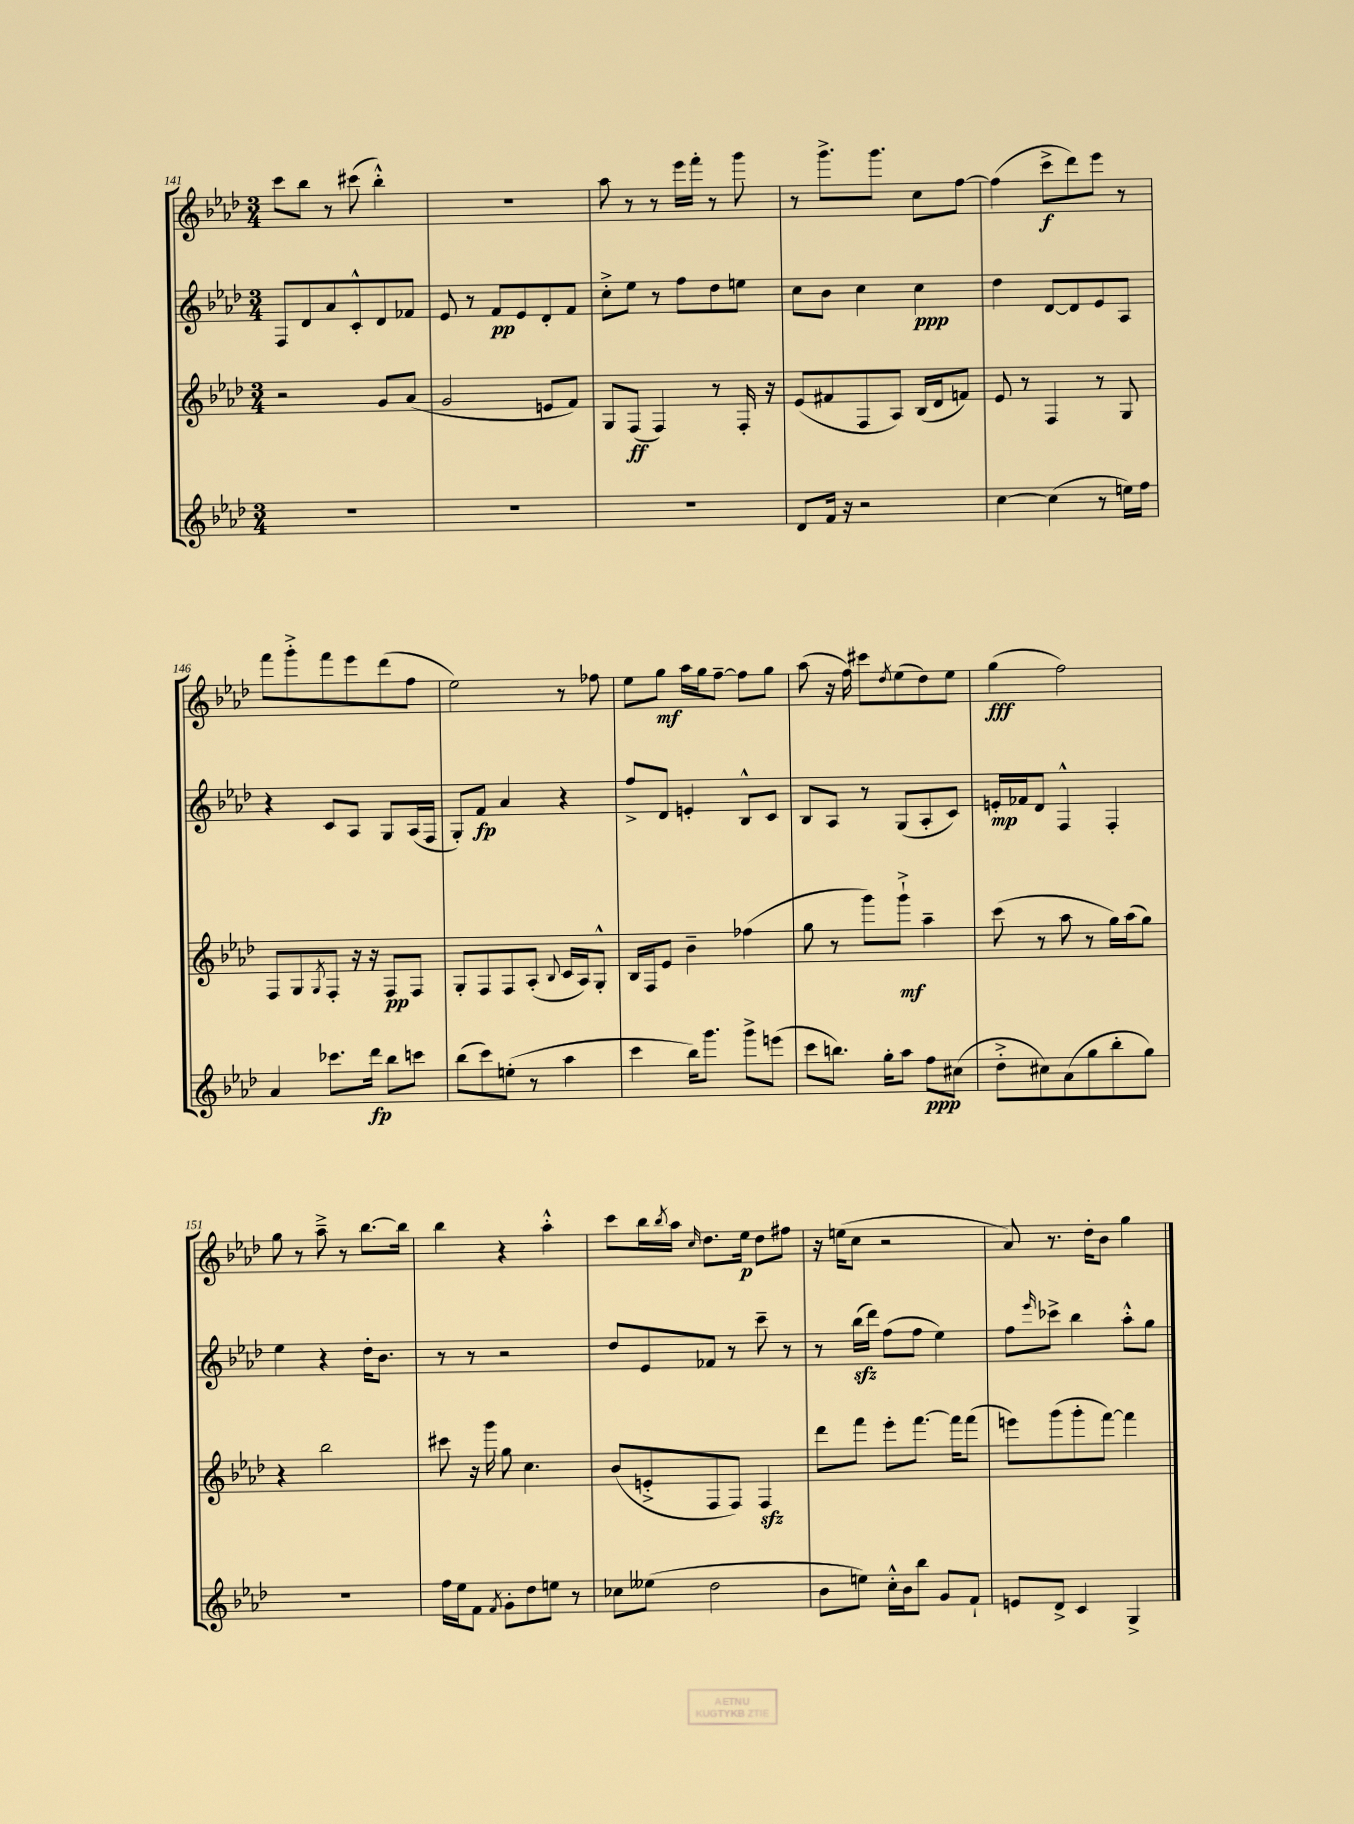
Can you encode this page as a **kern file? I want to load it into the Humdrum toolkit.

**kern	**kern	**kern	**kern
*staff4	*staff3	*staff2	*staff1
*clefG2	*clefG2	*clefG2	*clefG2
*k[b-e-a-d-]	*k[b-e-a-d-]	*k[b-e-a-d-]	*k[b-e-a-d-]
*M3/4	*M3/4	*M3/4	*M3/4
2.r	2r	8F	8ccc
.	.	8d-	8bb-
.	.	8a-	8r
.	.	8c'^^	(8ccc#
.	8g	8d-	4bb-'^^)
.	(8a-	8f-	.
=	=	=	=
2.r	2g	8e-	2.r
.	.	8r	.
.	.	8f	.
.	.	8e-	.
.	8e	8d-'	.
.	8f)	8f	.
=	=	=	=
2.r	8G	8cc'^	8aa-
.	(8F	8ee-	8r
.	4F)	8r	8r
.	.	8ff	16eee-
.	.	.	16fff'
.	8r	8dd-	8r
.	16F'	8ee	8ggg
.	16r	.	.
=	=	=	=
8d-	(8e-	8cc	8r
16f	8f#	8b-	8.ggg^
16r	.	.	.
2r	8F	4cc	.
.	.	.	8.ggg
.	8A-)	.	.
.	(16B-	4cc	8cc
.	16d-	.	.
.	8f)	.	[8ff
=	=	=	=
[4cc	8e-	4dd-	(4ff]
.	8r	.	.
(4cc]	4F	[8d-	8ccc^
.	.	8d-]	8ddd-)
8r	8r	8e-	8eee-
16ee)	8G	8A-	8r
16ff	.	.	.
=	=	=	=
4a-	8F	4r	8fff
.	8G	.	8ggg'^
.	8qG	.	.
8.ccc-	8F'	8c	8fff
.	16r	8A-	8eee-
16ddd-	16r	.	.
8bb-	8F	8G	(8ddd-
8ccc	8F	(16A-	8ff
.	.	16F	.
=	=	=	=
(8bb-	8G'	8G')	2ee-)
8ccc)	8F	8f	.
(8ee'	8F	4a-	.
8r	(8A-'	.	.
.	8qqB-	.	.
4aa-	16c	4r	8r
.	16A-)	.	.
.	8G'^^	.	8ff-
=	=	=	=
4ccc	16B-	8ff^	8ee-
.	16F	.	.
.	8e-	8d-	8gg
16bb-)	4b-~	4e'	16aa-
8.ggg	.	.	16gg
.	.	.	[8ff~
8ggg^	(4ff-	8B-^^	8ff]
(8eee	.	8c	8gg
=	=	=	=
8ccc	8gg	8B-	(8aa-
8.bb)	8r	8A-	16r
.	.	.	16ff)
.	8ggg)	8r	8ccc#
16gg'	.	.	.
.	.	.	8qdd-
8aa-	8ggg`^	(8G	(8ee-
8ff	4aa-~	8A-'	8dd-)
(8cc#	.	8c)	8ee-
=	=	=	=
8dd-'^	(8ccc	16e'	(4gg
.	.	16f-	.
8cc#)	8r	8d-	.
(8a-	8aa-	4F^^	2ff)
8gg	8r	.	.
8bb-'	16gg)	4F'	.
.	(16aa-	.	.
8gg)	8gg)	.	.
=	=	=	=
2.r	4r	4ee-	8gg
.	.	.	8r
.	2bb-	4r	8aa-~^
.	.	.	8r
.	.	16dd-'	[8.bb-
.	.	8.b-	.
.	.	.	16bb-]
=	=	=	=
16ff	8ccc#	8r	4bb-
16ee-	.	.	.
8f	16r	8r	.
.	16ggg	.	.
8qf	.	.	.
8g'	8gg	2r	4r
8dd-	4.cc	.	.
8ee	.	.	4aa-'^^
8r	.	.	.
=	=	=	=
8cc-	(8b-	8dd-	8ccc
(8ee--	8e'^	8e-	16bb-
.	.	.	8qbb-
.	.	.	16aa-
.	.	.	16qqcc
2dd-	8F	8f-	8.dd-
.	8F)	8r	.
.	.	.	16ee-
.	4F	8ccc~	8dd-
.	.	8r	8ff#
=	=	=	=
8b-	8ddd-	8r	16r
.	.	.	(16ee
8ee)	8fff	(16bb-	8cc
.	.	16ddd-)	.
16cc'^^	8eee-'	(8ff	2r
16b-	.	.	.
8bb-	[8.fff	8ff	.
8g	.	4ee-)	.
.	16fff]	.	.
8f`	(8fff	.	.
=	=	=	=
8e	8eee)	8ff	8a-)
.	.	16qqeee-	.
8d-^	(8ggg	8ccc-^	8.r
4c	8ggg'	4bb-	.
.	.	.	16dd-'
.	[8fff)	.	8b-
4G^	4fff]	8aa-'^^	4gg
.	.	8gg	.
==	==	==	==
*-	*-	*-	*-
